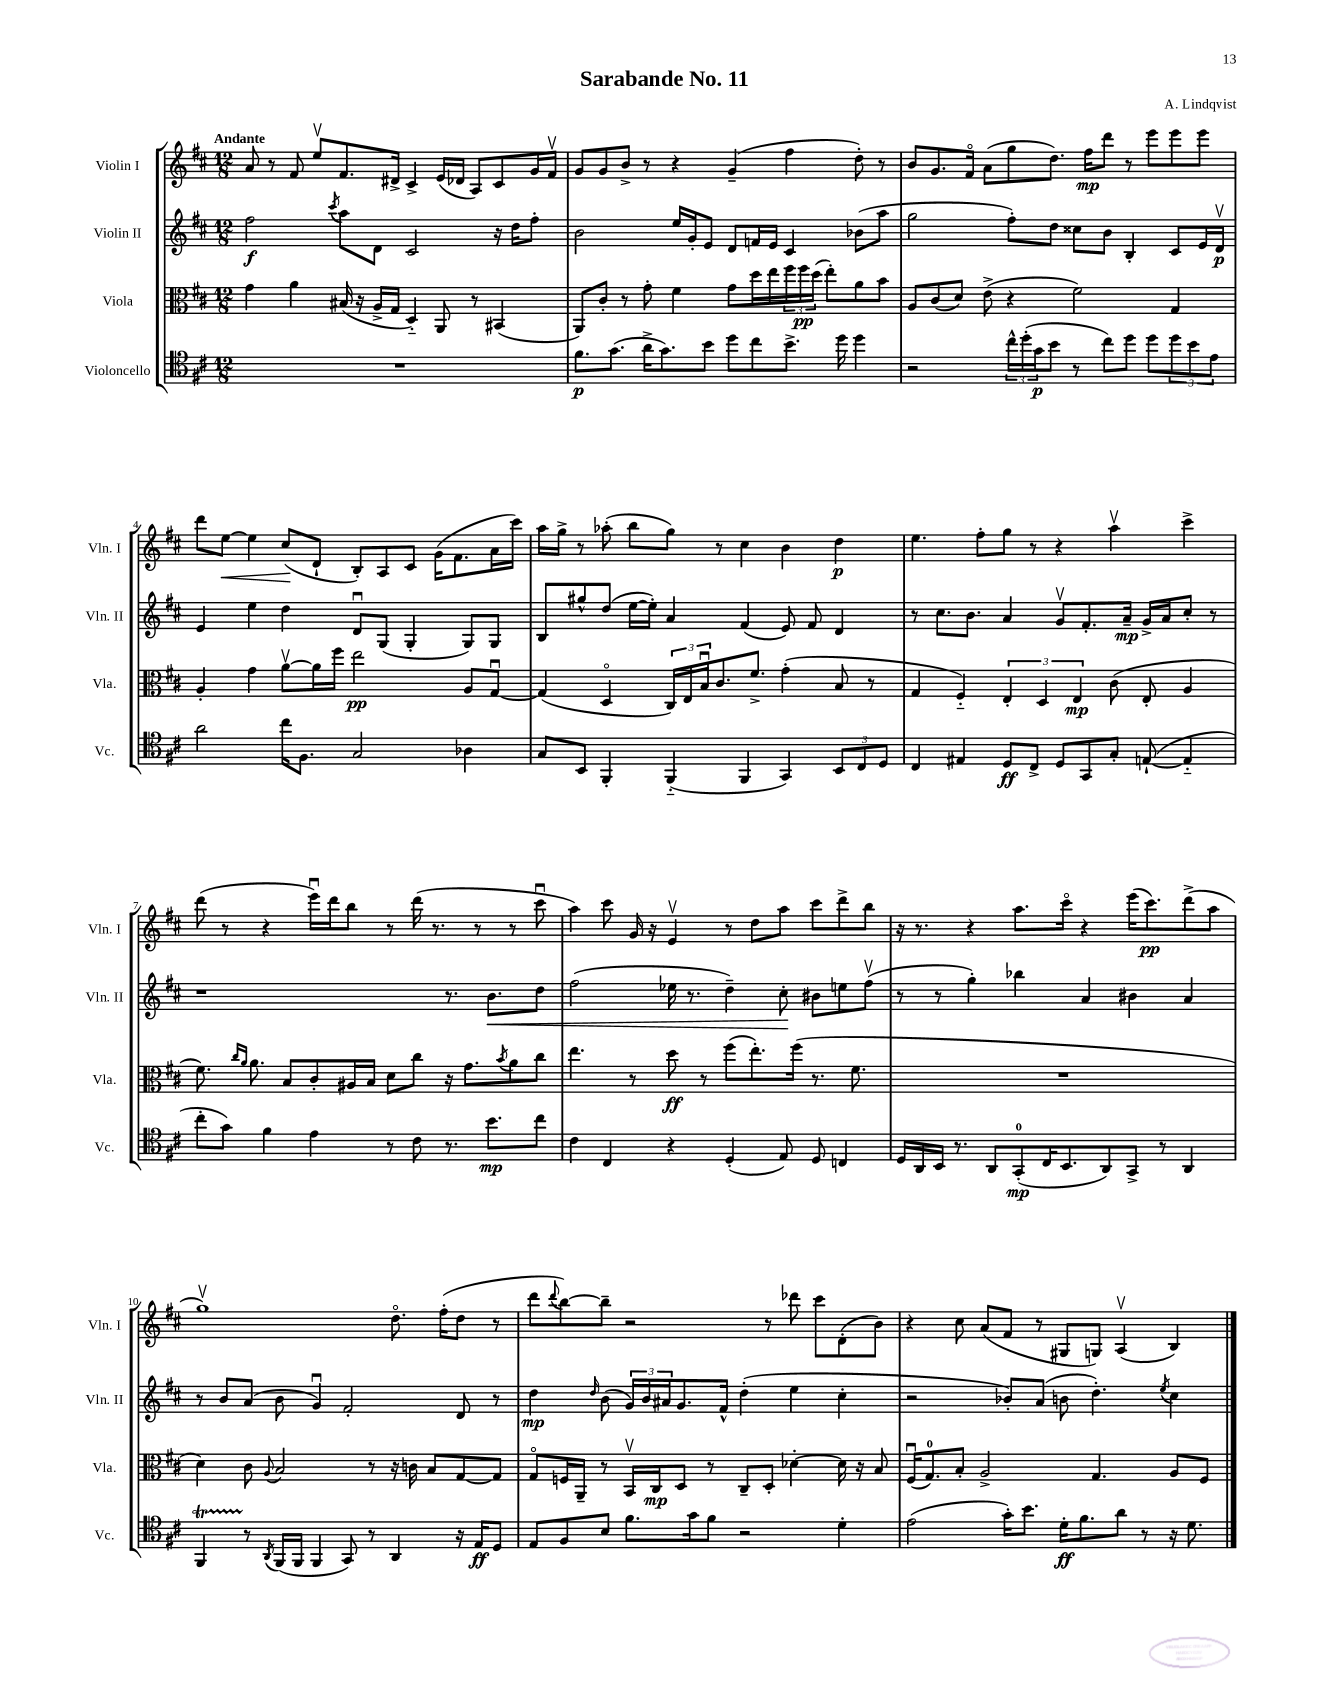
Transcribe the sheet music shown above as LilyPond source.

\header { title = "Sarabande No. 11" composer = "A. Lindqvist" }
<<
\new StaffGroup <<
\new Staff = "s0" \with { instrumentName = "Violin I" shortInstrumentName = "Vln. I" } {
    \clef treble \key d \major \numericTimeSignature \time 12/8 \tempo "Andante"
    a'8 r8 fis'8 e''8\upbow fis'8. dis'16-> cis'4-> e'16( des'16 a8) cis'8 g'16 fis'16\upbow |
    g'8 g'8 b'8-> r8 r4 g'4--( fis''4 d''8-.) r8 |
    b'8 g'8. fis'16\flageolet a'8( g''8 d''8.) fis''16\mp d'''8 r8 e'''8 e'''8 e'''8 |
    d'''8 e''8~\< e''4 cis''8\!( d'8-! b8-.) a8 cis'8 g'16( fis'8. a'16 cis'''16) |
    a''16 g''16-> r8 aes''8-.( b''8 g''8) r8 cis''4 b'4 d''4\p |
    e''4. fis''8-. g''8 r8 r4 a''4\upbow cis'''4-> |
    d'''8( r8 r4 e'''16\downbow) d'''16 b''8 r8 d'''16( r8. r8 r8 cis'''8\downbow |
    a''4) cis'''8 g'16 r16 e'4\upbow r8 d''8 a''8 cis'''8 d'''8-> b''8 |
    r16 r8. r4 a''8. cis'''16\flageolet r4 e'''16( cis'''8.\pp) d'''8->( a''8 |
    g''1\upbow) d''8.\flageolet fis''16-.( d''8 r8 |
    d'''8 \appoggiatura { d'''8 } b''8~) b''8-- r2 r8 des'''8 cis'''8 d'8-.( b'8) |
    r4 cis''8 a'8( fis'8 r8 gis8 g8) a4\upbow( b4) \bar "|." |
}
\new Staff = "s1" \with { instrumentName = "Violin II" shortInstrumentName = "Vln. II" } {
    \clef treble \key d \major \numericTimeSignature \time 12/8
    fis''2\f \acciaccatura { cis'''8 } a''8 d'8 cis'2 r16 d''16 fis''8-. |
    b'2 e''16 g'16-. e'8 d'8 f'16 e'16 cis'4 bes'8( a''8 |
    g''2 fis''8-.) d''8 cisis''8 b'8 b4-. cis'8 e'16 d'16\upbow\p |
    e'4 e''4 d''4 d'8\downbow g8( g4-. g8) g8 |
    b8 gis''8-^ d''8( e''16~ e''16-.) a'4 fis'4( e'8) fis'8 d'4 |
    r8 cis''8. b'8. a'4 g'8\upbow fis'8.-. a'16--\mp g'16-> a'16 cis''8-. r8 |
    r1 r8. b'8.\< d''8 |
    fis''2( ees''16 r8. d''4--) cis''8-.\! bis'8 e''8 fis''8\upbow( |
    r8 r8 g''4-.) bes''4 a'4 bis'4 a'4 |
    r8 b'8 a'8( b'8 g'4\downbow) fis'2-. d'8 r8 |
    d''4\mp \grace { d''16 } b'8( \tuplet 3/2 { g'16) b'16 ais'16 } g'8. fis'16-^ d''4-.( e''4 cis''4-. |
    r2 bes'8-.) a'8( b'8 d''4.-.) \acciaccatura { e''8 } cis''4 \bar "|." |
}
\new Staff = "s2" \with { instrumentName = "Viola" shortInstrumentName = "Vla." } {
    \clef alto \key d \major \numericTimeSignature \time 12/8
    g'4 a'4 bis16( r16 a16-> g16 d4-_) a,8 r8 bis,4( |
    a,8) cis'8-. r8 g'8-. fis'4 g'8 d''16 e''16 \tuplet 3/2 { fis''16 fis''16\pp d''16( } e''8-.) a'8 b'8 |
    a8 cis'8( d'8) e'8->( r4 fis'2) g4 |
    a4-. g'4 a'8~\upbow a'16 fis''16 e''2\pp a8 g8~\downbow |
    g4( d4\flageolet \tuplet 3/2 { cis16) e16 b16\downbow } cis'8. fis'8.-> g'4-.( b8 r8 |
    g4 fis4-_) \tuplet 3/2 { e4-. d4 e4\mp } cis'8( e8-. a4 |
    fis'8.) \grace { cis''16 a'16 } a'8. b8 cis'8-. ais16 b16 d'8 cis''8 r16 g'8. \acciaccatura { b'8 } a'8 cis''8 |
    e''4. r8 d''8\ff r8 fis''8( e''8.-.) fis''16( r8. fis'8. |
    R1. |
    d'4) cis'8 \appoggiatura { a8 } b2 r8 r16 c'16 b8 g8~ g8 |
    g8\flageolet f16 a,16-- r8 b,16\upbow cis16\mp d8 r8 cis8-- d8-. des'4~-. des'16 r16 b8 |
    fis16\downbow( g8.-0) b8-. a2-> g4. a8 fis8 \bar "|." |
}
\new Staff = "s3" \with { instrumentName = "Violoncello" shortInstrumentName = "Vc." } {
    \clef tenor \key d \major \numericTimeSignature \time 12/8
    R1. |
    fis'8.\p g'8.( a'16-> g'8.) b'8 d''8 cis''8 b'8.-> d''16 d''4 |
    r2 \tuplet 3/2 { cis''16-^ d''16-.( g'16\p } b'8 r8 cis''8) d''8 d''8 \tuplet 3/2 { d''8 b'8 e'8 } |
    a'2 cis''16 fis8. g2 aes4 |
    g8 b,8 fis,4-. fis,4-_( fis,4 g,4) \tuplet 3/2 { b,8 cis8 d8 } |
    cis4 eis4 d8\ff cis8-> d8 g,8 g8-. e8~-!( e4-_ |
    cis''8-. g'8) fis'4 e'4 r8 cis'8 r8. b'8.\mp cis''8 |
    cis'4 cis4 r4 d4-.( e8) d8 c4 |
    d16 a,16 b,16 r8. a,8 g,8-0-.\mp( cis16 b,8. a,8) g,8-> r8 a,4 |
    fis,4\startTrillSpan r8\stopTrillSpan \acciaccatura { a,8 } fis,16( fis,16 fis,4 g,8) r8 a,4 r16 e16\ff d8 |
    e8 fis8 b8 fis'8. g'16 fis'8 r2 d'4-. |
    e'2( g'16-.) b'8. d'16-.\ff fis'8. a'8 r8 r16 d'8. \bar "|." |
}
>>
>>
